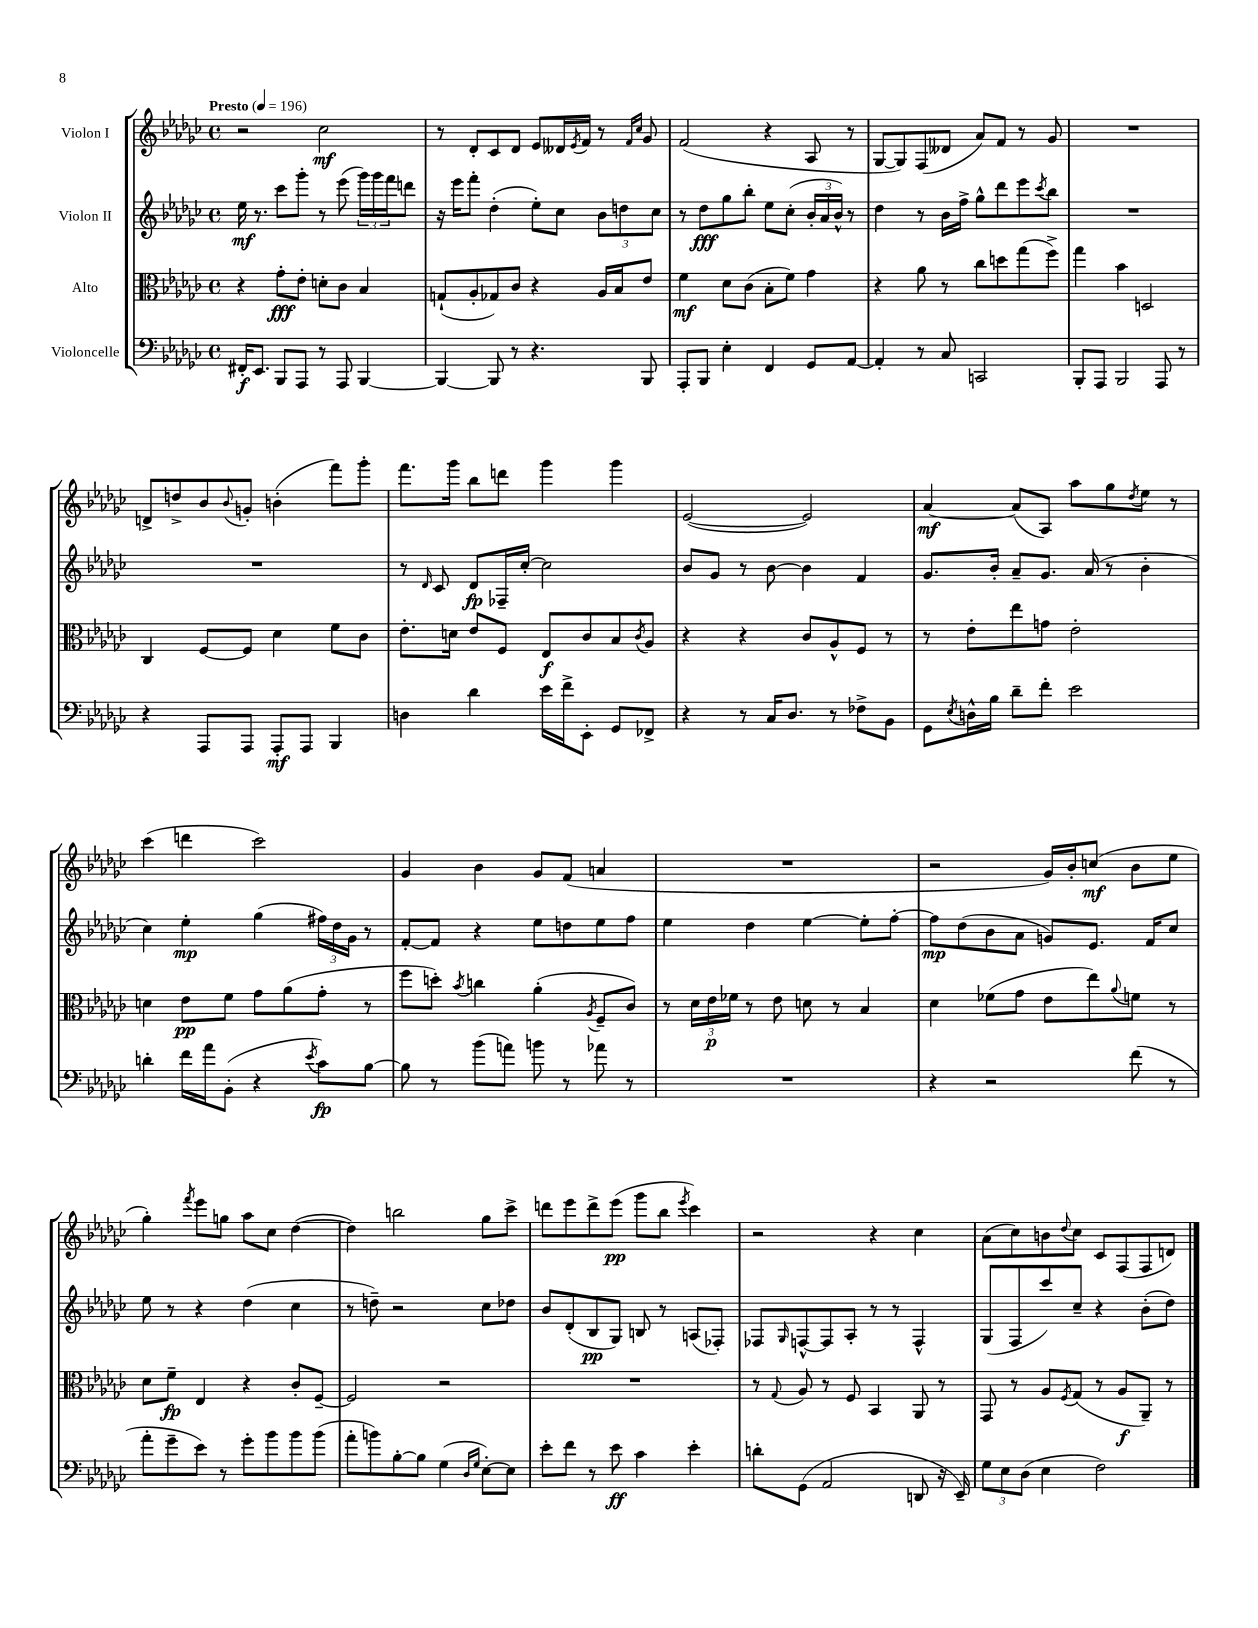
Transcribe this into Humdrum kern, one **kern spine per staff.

**kern	**dynam	**kern	**dynam	**kern	**dynam	**kern	**dynam
*part4	*part4	*part3	*part3	*part2	*part2	*part1	*part1
*staff4	*staff4	*staff3	*staff3	*staff2	*staff2	*staff1	*staff1
*I"Violoncelle	*	*I"Alto	*	*I"Violon II	*	*I"Violon I	*
*clefF4	*	*clefC3	*	*clefG2	*	*clefG2	*
*k[b-e-a-d-g-c-]	*	*k[b-e-a-d-g-c-]	*	*k[b-e-a-d-g-c-]	*	*k[b-e-a-d-g-c-]	*
*M4/4	*	*M4/4	*	*M4/4	*	*M4/4	*
*met(c)	*	*met(c)	*	*met(c)	*	*met(c)	*
*MM196	*	*MM196	*	*MM196	*	*MM196	*
=1	=1	=1	=1	=1	=1	=1	=1
!	!	!	!	!	!	!LO:TX:a:B:t=Presto	!
16FF#X'/KL	f	4r	.	16ee-\	mf	2r	.
8.EE-/J	.	.	.	8.r	.	.	.
8BBB-/L	.	8g-'\L	fff	8ccc-\L	.	.	.
8AAA-/J	.	8e-'\J	.	8ggg-'\J	.	.	.
8r	.	8dn'\L	.	8r	.	2cc-\	mf
8AAA-/	.	8c-\J	.	(8eee-\	.	.	.
[4BBB-/	.	4B-/	.	24ggg-\LL)	.	.	.
.	.	.	.	24ggg-\	.	.	.
.	.	.	.	24fff\J	.	.	.
.	.	.	.	8dddn\J	.	.	.
=2	=2	=2	=2	=2	=2	=2	=2
4BBB-/_	.	(8Gn`/L	.	16r	.	8r	.
.	.	.	.	16eee-\KL	.	.	.
.	.	8A-'/	.	8fff'\J	.	8d-'/L	.
8BBB-/]	.	8G-X/)	.	(4dd-'\	.	8c-/	.
8r	.	8c-/J	.	.	.	8d-/J	.
4.r	.	4r	.	8ee-'\L)	.	8e-/L	.
.	.	.	.	8cc-\J	.	16d--X/L	.
.	.	.	.	.	.	8qe-/	.
.	.	.	.	.	.	16f/JJ	.
.	.	16A-/LL	.	12b-\L	.	8r	.
.	.	16B-/J	.	.	.	.	.
.	.	.	.	12ddn\	.	.	.
.	.	.	.	.	.	16qqf/LL	.
.	.	.	.	.	.	16qqcc-/JJ	.
8BBB-/	.	8e-/J	.	.	.	8g-/	.
.	.	.	.	12cc-\J	.	.	.
=3	=3	=3	=3	=3	=3	=3	=3
8AAA-'/L	.	4f\	mf	8r	.	(2f/	.
8BBB-/J	.	.	.	8dd-\L	fff	.	.
4E-'\	.	8d-\L	.	8gg-\	.	.	.
.	.	(8c-\J	.	8bb-'\J	.	.	.
4FF/	.	8B-'\L	.	8ee-\L	.	4r	.
.	.	8f\J)	.	(8cc-'\J	.	.	.
8GG-/L	.	4g-\	.	24b-'/LL	.	8A-/	.
.	.	.	.	24a-/	.	.	.
.	.	.	.	24b-^^/JJ)	.	.	.
[8AA-/J	.	.	.	8r	.	8r	.
=4	=4	=4	=4	=4	=4	=4	=4
4AA-'/]	.	4r	.	4dd-\	.	[8G-/L	.
.	.	.	.	.	.	8G-/])	.
8r	.	8a-\	.	8r	.	(8F/	.
8C-/	.	8r	.	16b-\LL	.	8d--X/J	.
.	.	.	.	16ff^\JJ	.	.	.
2CCn/	.	8cc-\L	.	8gg-^^\L	.	8a-/L)	.
.	.	8ddn\	.	8ddd-\	.	8f/J	.
.	.	(8gg-\	.	8eee-\	.	8r	.
.	.	.	.	8qccc-/	.	.	.
.	.	8ff^\J)	.	8bb-\J	.	8g-/	.
=5	=5	=5	=5	=5	=5	=5	=5
8BBB-'/L	.	4gg-\	.	1r	.	1r	.
8AAA-/J	.	.	.	.	.	.	.
2BBB-/	.	4b-\	.	.	.	.	.
.	.	2Dn/	.	.	.	.	.
8AAA-/	.	.	.	.	.	.	.
8r	.	.	.	.	.	.	.
!!LO:LB:g=z
=6	=6	=6	=6	=6	=6	=6	=6
4r	.	4C-/	.	1r	.	8dn^/L	.
.	.	.	.	.	.	8ddn^/	.
8AAA-/L	.	[8F/L	.	.	.	8b-/	.
.	.	.	.	.	.	8qqb-/	.
8AAA-/J	.	8F/J]	.	.	.	8gn'/J	.
8AAA-'/L	mf	4d-\	.	.	.	(4bn'\	.
8AAA-/J	.	.	.	.	.	.	.
4BBB-/	.	8f\L	.	.	.	8fff\L)	.
.	.	8c-\J	.	.	.	8ggg-'\J	.
=7	=7	=7	=7	=7	=7	=7	=7
4Dn\	.	8.e-'\L	.	8r	.	8.fff\L	.
.	.	.	.	16qqd-/	.	.	.
.	.	.	.	8c-/	.	.	.
.	.	16dn\Jk	.	.	.	16ggg-\Jk	.
4d-\	.	8e-/L	.	8d-/L	fp	8bb-\L	.
.	.	8F/J	.	16F-X~/L	.	8dddn\J	.
.	.	.	.	[16cc-'/JJ	.	.	.
16e-\LL	.	8E-/L	f	2cc-\]	.	4ggg-\	.
16f^\J	.	.	.	.	.	.	.
8EE-'\J	.	8c-/	.	.	.	.	.
8GG-/L	.	8B-/	.	.	.	4ggg-\	.
.	.	8qc-/	.	.	.	.	.
8FF-X^/J	.	8A-/J	.	.	.	.	.
=8	=8	=8	=8	=8	=8	=8	=8
4r	.	4r	.	8b-/L	.	([2e-/	.
.	.	.	.	8g-/J	.	.	.
8r	.	4r	.	8r	.	.	.
16C-/KL	.	.	.	[8b-\	.	.	.
8.D-/J	.	.	.	.	.	.	.
.	.	8c-/L	.	4b-\]	.	2e-/])	.
8r	.	8A-^^/	.	.	.	.	.
8F-X^\L	.	8F/J	.	4f/	.	.	.
8BB-\J	.	8r	.	.	.	.	.
=9	=9	=9	=9	=9	=9	=9	=9
8GG-\L	.	8r	.	8.g-/L	.	[4a-/	mf
8qE-/	.	.	.	.	.	.	.
16Dn^^\L	.	8e-'\L	.	.	.	.	.
16B-\JJ	.	.	.	16b-'/Jk	.	.	.
8d-~\L	.	8ee-\	.	8a-~/L	.	(8a-/L]	.
8f'\J	.	8gn\J	.	8.g-/J	.	8A-/J)	.
2e-\	.	2e-'\	.	.	.	8aa-\L	.
.	.	.	.	(16a-/	.	.	.
.	.	.	.	8r	.	8gg-\	.
.	.	.	.	.	.	8qdd-/	.
.	.	.	.	4b-'\	.	8ee-\J	.
.	.	.	.	.	.	8r	.
!!LO:LB:g=z
=10	=10	=10	=10	=10	=10	=10	=10
4dn'\	.	4dn\	.	4cc-\)	.	(4ccc-\	.
16f\LL	.	8e-\L	pp	4ee-'\	mp	4dddn\	.
16a-\J	.	.	.	.	.	.	.
(8BB-'\J	.	8f\J	.	.	.	.	.
4r	.	8g-\L	.	(4gg-\	.	2ccc-\)	.
.	.	(8a-\	.	.	.	.	.
8qe-/	.	.	.	.	.	.	.
8c-\L)	fp	8g-'\J	.	24ff#X\LL)	.	.	.
.	.	.	.	24dd-\	.	.	.
.	.	.	.	24g-\JJ	.	.	.
[8B-\J	.	8r	.	8r	.	.	.
=11	=11	=11	=11	=11	=11	=11	=11
8B-\]	.	8ff\L	.	[8f'/L	.	4g-/	.
8r	.	8ddn'\J)	.	8f/J]	.	.	.
.	.	8qb-/	.	.	.	.	.
(8b-\L	.	4ccn\	.	4r	.	4b-\	.
8an\J)	.	.	.	.	.	.	.
8bn\	.	(4a-'\	.	8ee-\L	.	8g-/L	.
8r	.	.	.	8ddn\	.	(8f/J	.
.	.	8qA-/	.	.	.	.	.
8a-X\	.	8F~/L	.	8ee-\	.	4an/	.
8r	.	8c-/J)	.	8ff\J	.	.	.
=12	=12	=12	=12	=12	=12	=12	=12
1r	.	8r	.	4ee-\	.	1r	.
.	.	24d-\LL	.	.	.	.	.
.	.	24e-\	p	.	.	.	.
.	.	24f-X\JJ	.	.	.	.	.
.	.	8r	.	4dd-\	.	.	.
.	.	8e-\	.	.	.	.	.
.	.	8dn\	.	[4ee-\	.	.	.
.	.	8r	.	.	.	.	.
.	.	4B-/	.	8ee-'\L]	.	.	.
.	.	.	.	[8ff'\J	.	.	.
=13	=13	=13	=13	=13	=13	=13	=13
4r	.	4d-\	.	8ff\L]	mp	2r	.
.	.	.	.	(8dd-\	.	.	.
2r	.	(8f-X\L	.	8b-\	.	.	.
.	.	8g-\J	.	8a-\J	.	.	.
.	.	8e-\L	.	8gn/L)	.	16g-/LL)	.
.	.	.	.	.	.	16b-'/J	.
.	.	8ee-\)	.	8.e-/J	.	(8ccn/J	mf
.	.	8qqa-/	.	.	.	.	.
(8f\	.	8fn\J	.	.	.	8b-\L	.
.	.	.	.	16f/KL	.	.	.
8r	.	8r	.	8cc-/J	.	8ee-\J	.
!!LO:LB:g=z
=14	=14	=14	=14	=14	=14	=14	=14
8a-'\L	.	8d-\L	.	8ee-\	.	4gg-'\)	.
8g-~\	.	8f~\J	fp	8r	.	.	.
.	.	.	.	.	.	8qfff/	.
8e-\J)	.	4E-/	.	4r	.	8eee-\L	.
8r	.	.	.	.	.	8ggn\J	.
8g-'\L	.	4r	.	(4dd-\	.	8aa-\L	.
8b-\	.	.	.	.	.	8cc-\J	.
8b-\	.	8c-'/L	.	4cc-\	.	([4dd-\	.
(8b-\J	.	[8F~/J	.	.	.	.	.
=15	=15	=15	=15	=15	=15	=15	=15
8a-'\L	.	2F/]	.	8r	.	4dd-\])	.
8bn\)	.	.	.	8ddn~\)	.	.	.
[8B-'\	.	.	.	2r	.	2bbn\	.
8B-\J]	.	.	.	.	.	.	.
(4G-\	.	2r	.	.	.	.	.
16qqD-/LL	.	.	.	.	.	.	.
16qqG-/JJ	.	.	.	.	.	.	.
[8E-'\L)	.	.	.	8cc-\L	.	8gg-\L	.
8E-\J]	.	.	.	8dd-X\J	.	8ccc-^\J	.
=16	=16	=16	=16	=16	=16	=16	=16
8e-'\L	.	1r	.	8b-/L	.	8dddn\L	.
8f\J	.	.	.	(8d-'/	.	8eee-\	.
8r	.	.	.	8B-/	pp	8ddd^\	.
8e-\	ff	.	.	8G-/J)	.	(8eee-\J	pp
4c-\	.	.	.	8Bn/	.	8ggg-\L	.
.	.	.	.	8r	.	8bb-\J	.
.	.	.	.	.	.	8qeee-/	.
4e-'\	.	.	.	(8An/L	.	4ccc-\)	.
.	.	.	.	8F-X'/J)	.	.	.
=17	=17	=17	=17	=17	=17	=17	=17
8dn'\L	.	8r	.	8F-X/L	.	2r	.
.	.	8qqG-/	.	16qqG-/	.	.	.
(8GG-\J	.	8A-/	.	[8Fn^^/	.	.	.
2AA-/	.	8r	.	8F/]	.	.	.
.	.	8F/	.	8A-'/J	.	.	.
.	.	4BB-/	.	8r	.	4r	.
.	.	.	.	8r	.	.	.
8DDn/	.	8AA-/	.	4F^^/	.	4cc-\	.
16r	.	8r	.	.	.	.	.
16EE-~/)	.	.	.	.	.	.	.
=18	=18	=18	=18	=18	=18	=18	=18
12G-\L	.	8GG-/	.	(8G-/L	.	(8a-\L	.
12E-\	.	.	.	.	.	.	.
.	.	8r	.	8F/	.	8cc-\)	.
(12D-\J	.	.	.	.	.	.	.
4E-\	.	8A-/L	.	8ccc-/)	.	8bn\	.
.	.	8qF/	.	.	.	8qqdd-/	.
.	.	(8G-/J	.	8cc-~/J	.	8cc-\J	.
2F\)	.	8r	.	4r	.	8c-/L	.
.	.	8A-/L	f	.	.	(8F/	.
.	.	8AA-~/J)	.	(8b-'\L	.	8F/	.
.	.	8r	.	8dd-\J)	.	8dn/J)	.
==	==	==	==	==	==	==	==
*-	*-	*-	*-	*-	*-	*-	*-
